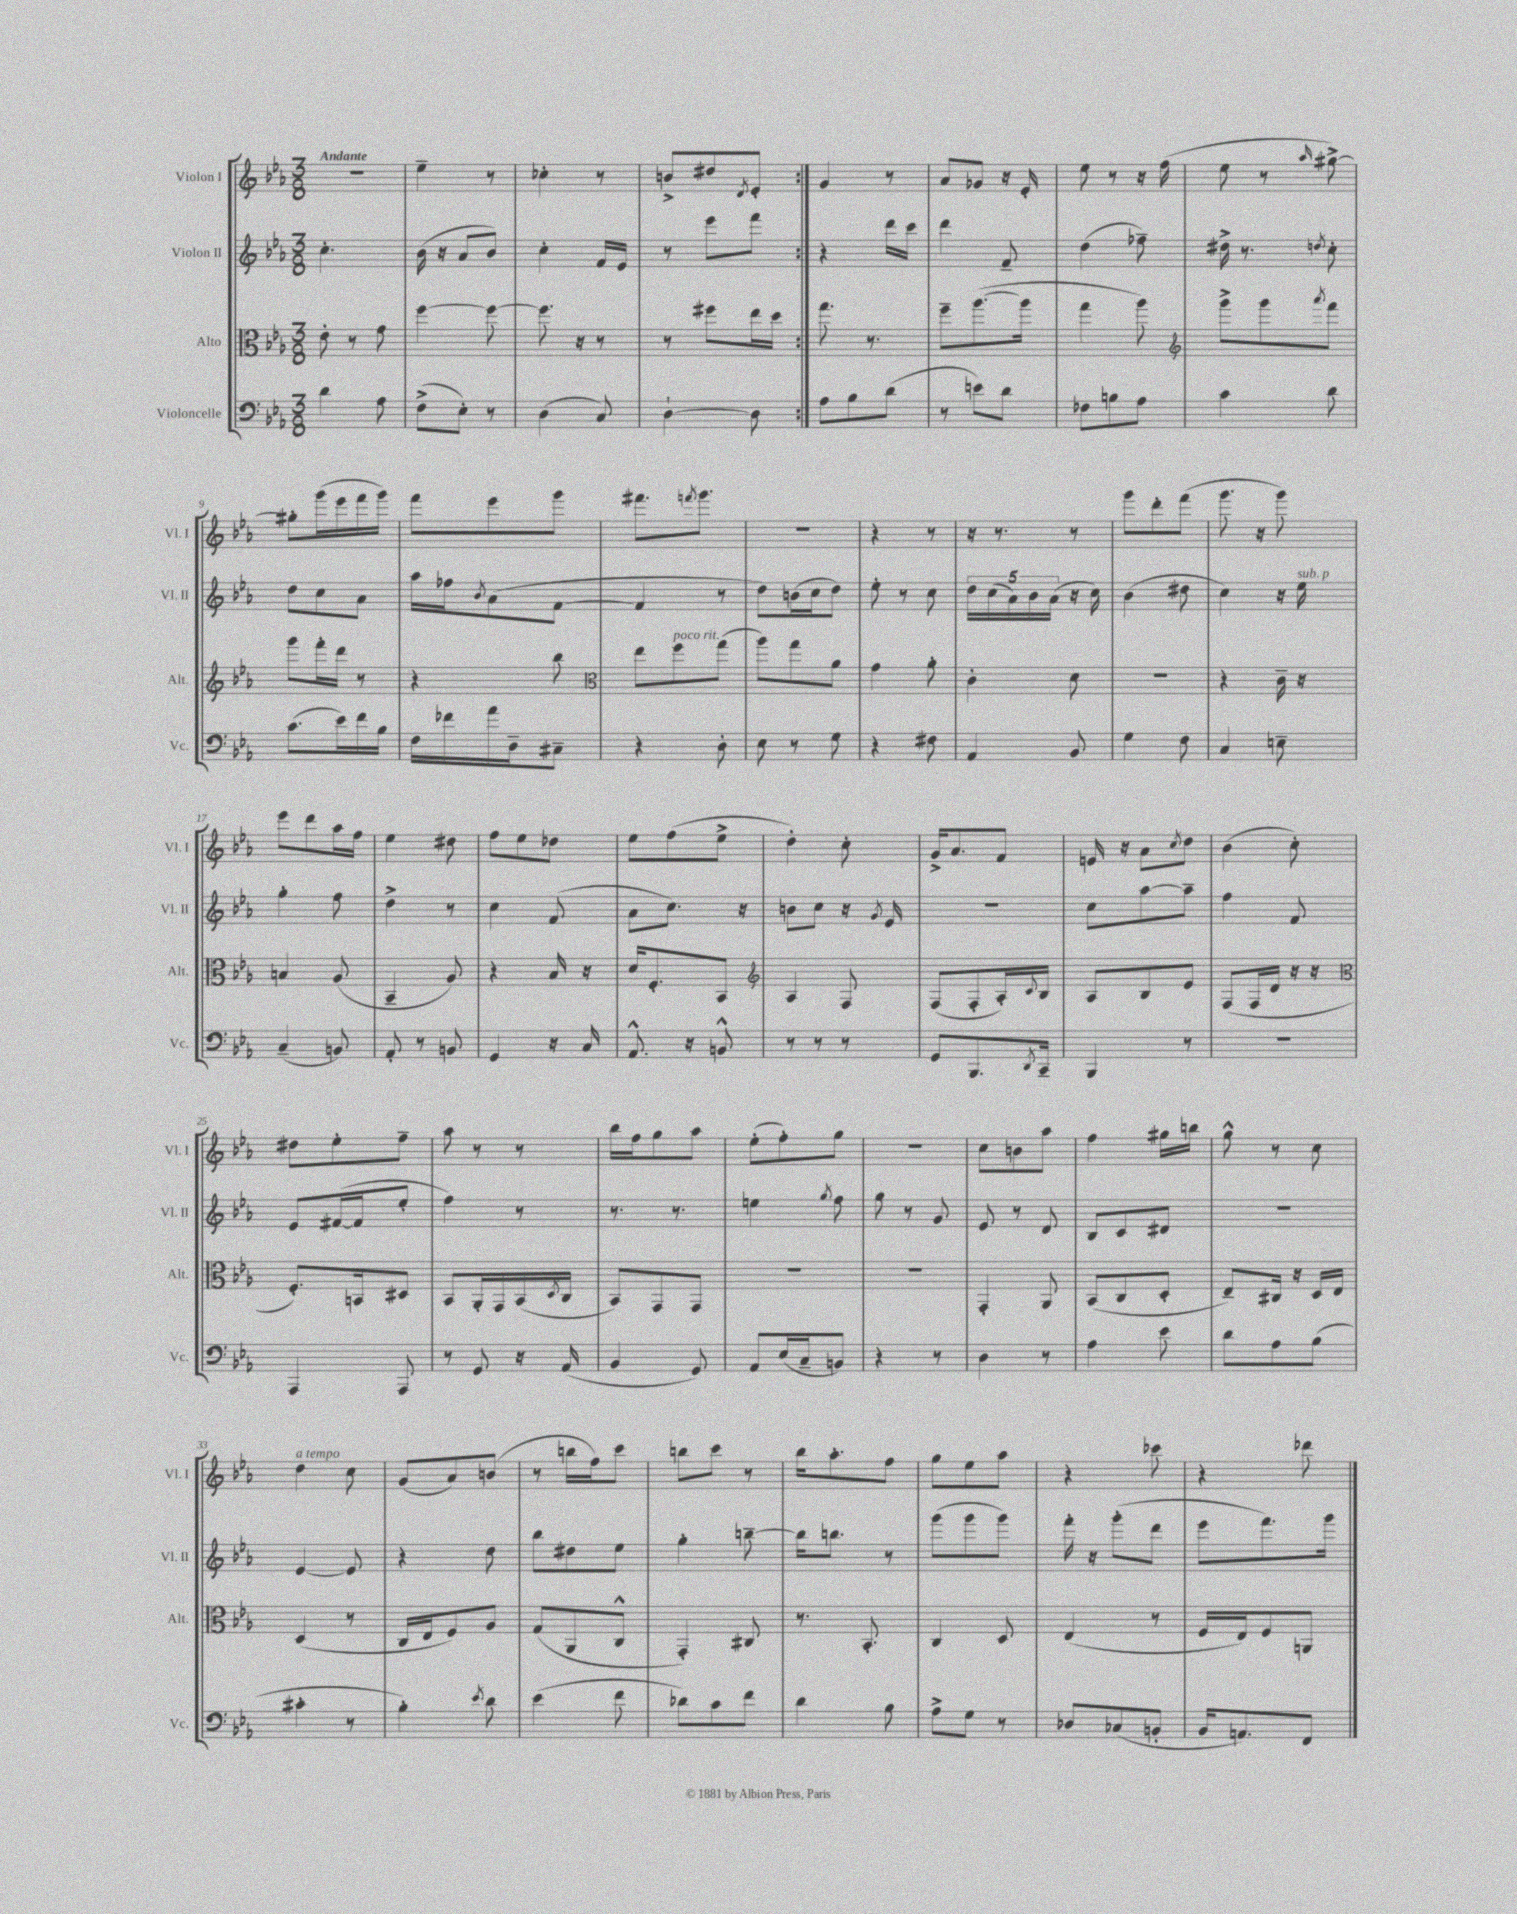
<<
\new StaffGroup <<
\new Staff = "s0" \with { instrumentName = "Violon I" shortInstrumentName = "Vl. I" } {
    \clef treble \key ees \major \numericTimeSignature \time 3/8 \tempo "Andante"
    \repeat volta 2 { R4. |
    ees''4-- r8 |
    ces''4-. r8 |
    b'8-> dis''8 \acciaccatura { d'8 } ees'8-. | }
    g'4 r8 |
    aes'8 ges'8 r16 ees'16-. |
    ees''8 r8 r16 f''16( |
    ees''8 r8 \grace { aes''16 } gis''8~->) |
    gis''8-. g'''16( ees'''16 f'''16 g'''16) |
    f'''8 ees'''8 g'''8 |
    fis'''8. \acciaccatura { f'''8 } g'''8. |
    R4. |
    r4 r8 |
    r16 r8. r8 |
    g'''8 d'''8-. f'''8( |
    g'''8. r16 g'''8) |
    ees'''8 d'''8 aes''16 f''16 |
    ees''4 dis''8 |
    f''8 ees''8 des''8 |
    ees''8 f''8( ees''8-> |
    d''4-.) c''8-. |
    g'16-> aes'8. f'8 |
    e'16 r16 aes'8 \acciaccatura { c''8 } d''8 |
    bes'4( c''8-.) |
    dis''8 ees''8-. f''8-- |
    aes''8 r8 r8 |
    bes''16 f''16 g''8 aes''8 |
    ees''8-.( f''8-.) g''8 |
    R4. |
    c''8 b'8 aes''8 |
    f''4 gis''16 b''16 |
    g''8-^ r8 c''8 |
    d''4^\markup { \italic "a tempo" } c''8 |
    g'8( aes'8) b'8( |
    r8 b''16 f''16) c'''8 |
    b''8 c'''8 r8 |
    bes''16 aes''8.-. f''8 |
    g''8 ees''8 aes''8 |
    r4 ces'''8 |
    r4 des'''8 \bar "|." |
}
\new Staff = "s1" \with { instrumentName = "Violon II" shortInstrumentName = "Vl. II" } {
    \clef treble \key ees \major \numericTimeSignature \time 3/8
    \repeat volta 2 { c''4.-. |
    bes'16( r16 aes'8 bes'8) |
    c''4-. f'16 ees'16 |
    r8 ees'''8 f'''8 | }
    r4 d'''16 c'''16 |
    d'''4 f'8-- |
    d''4( fes''8--) |
    dis''16-> r8. \acciaccatura { d''8 } c''8-. |
    d''8 c''8 aes'8 |
    aes''16 fes''16 \acciaccatura { bes'8 } aes'8( f'8~ |
    f'4 r8 |
    d''8) b'16( c''16 d''8) |
    ees''8-. r8 c''8 |
    \tuplet 5/4 { d''16 c''16( aes'16) bes'16 aes'16( } r16 c''16) |
    bes'4( dis''8 |
    c''4) r16 ees''16^\markup { \italic "sub. p" } |
    g''4-. f''8 |
    d''4-> r8 |
    c''4 f'8( |
    aes'8 c''8.) r16 |
    b'8 c''8 r16 \acciaccatura { g'8 } ees'16 |
    R4. |
    c''8 aes''8~ aes''8-- |
    f''4 f'8 |
    ees'8 fis'16~( fis'16 ees''8-. |
    f''4) r8 |
    r8. r8. |
    e''4 \acciaccatura { g''8 } f''8 |
    g''8 r8 g'8 |
    ees'8 r8 d'8 |
    bes8 c'8 dis'8 |
    r4. |
    ees'4~ ees'8 |
    r4 d''8 |
    bes''8 dis''8 ees''8 |
    g''4-. b''8~-- |
    b''16 b''8. r8 |
    g'''8( g'''8 g'''8) |
    f'''16-. r16 g'''8-.( d'''8 |
    ees'''8 f'''8.) g'''16 \bar "|." |
}
\new Staff = "s2" \with { instrumentName = "Alto" shortInstrumentName = "Alt." } {
    \clef alto \key ees \major \numericTimeSignature \time 3/8
    \repeat volta 2 { ees'8-. r8 g'8 |
    f''4~ f''8~ |
    f''8. r16 r8 |
    r8 fis''8 ees''16 d''16 | }
    g''8. r8. |
    f''8-- aes''8.~( aes''16 |
    g''4 aes''8) |
    \clef treble g'''8-> g'''8 \acciaccatura { aes'''8 } f'''8 |
    g'''8 f'''16-. d'''16 r8 |
    r4 bes''8 |
    \clef alto ees''8 f''8^\markup { \italic "poco rit." } g''8( |
    aes''8) g''8 aes'8 |
    g'4 aes'8-. |
    c'4-. d'8 |
    R4. |
    r4 c'16-- r16 |
    b4 aes8( |
    bes,4-- aes8) |
    r4 bes16 r16 |
    d'16 f8.-. bes,8 |
    \clef treble aes4 f8 |
    f8( f8-. aes16-.) \appoggiatura { c'8 } bes16 |
    aes8 bes8 ees'8 |
    f8( f16 d'16 r16 r16 |
    \clef alto f8.-.) b,16 dis8 |
    bes,8 aes,16-. g,16 bes,16( \acciaccatura { d8 } c16 |
    bes,8) g,8 g,8 |
    R4. |
    R4. |
    g,4-. aes,8 |
    bes,8( c8 d8-. |
    ees8--) cis16 r16 d16 ees16 |
    d4( r8 |
    c16 ees16 f8) aes8 |
    g8( aes,8 c8-^ |
    g,4-.) cis8 |
    r8. bes,8.-. |
    c4 d8 |
    ees4( r8 |
    f16 ees16) f8 a,8 \bar "|." |
}
\new Staff = "s3" \with { instrumentName = "Violoncelle" shortInstrumentName = "Vc." } {
    \clef bass \key ees \major \numericTimeSignature \time 3/8
    \repeat volta 2 { d'4 aes8 |
    f8->( ees8-.) r8 |
    d4( c8) |
    d4~-! d8 | }
    aes8 bes8 d'8( |
    r8 e'8) d'8 |
    fes8 b8 aes8 |
    c'4 d'8 |
    c'8.( ees'16) f'16 bes16 |
    f16 fes'16 aes'16 d16-- cis8-- |
    r4 d8-. |
    ees8 r8 g8 |
    r4 fis8 |
    aes,4 bes,8 |
    g4 f8 |
    c4 e8-- |
    c4--( b,8) |
    aes,8-. r8 b,8 |
    g,4 r16 c16 |
    aes,8.-^ r16 b,8-^ |
    r8 r8 r8 |
    g,8 bes,,8. \acciaccatura { d,8 } c,16-- |
    bes,,4 r8 |
    r4. |
    aes,,4 aes,,8 |
    r8 g,8 r16 aes,16( |
    bes,4 g,8) |
    aes,8 ees16( c16-- b,8) |
    r4 r8 |
    d4 r8 |
    aes4 ees'8 |
    d'8 aes8 bes8( |
    cis'4-. r8 |
    bes4-.) \acciaccatura { ees'8 } d'8 |
    ees'4( f'8 |
    des'8) c'8 f'8 |
    d'4 bes8 |
    aes8-> g8 r8 |
    des8 ces8( b,8-. |
    bes,16 a,8.) f,8 \bar "|." |
}
>>
>>
